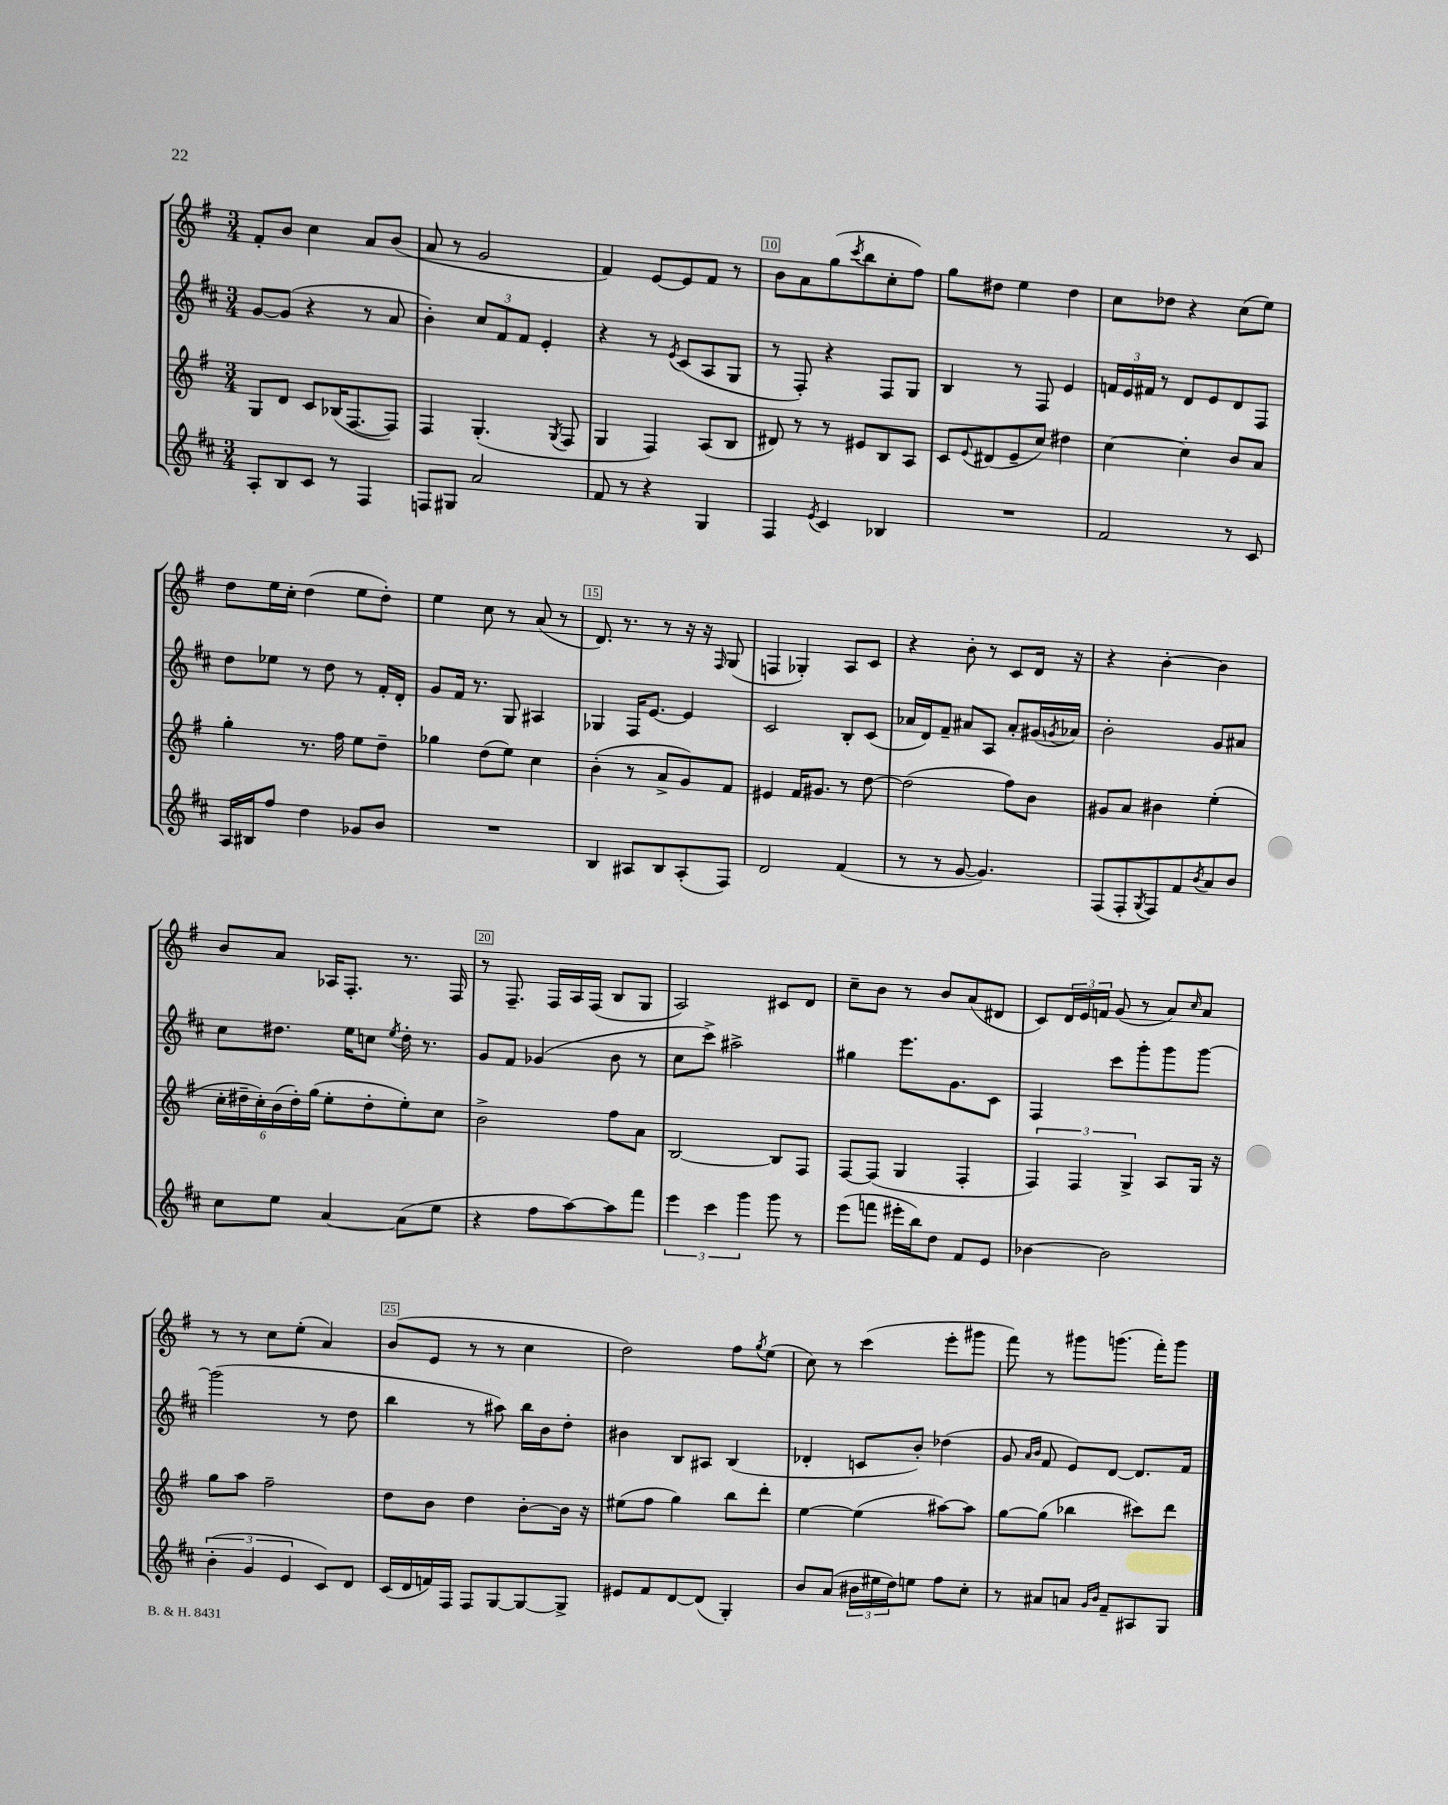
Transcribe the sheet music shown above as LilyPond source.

<<
\new StaffGroup <<
\new Staff = "s0" {
    \clef treble \key g \major \numericTimeSignature \time 3/4
    fis'8-. b'8 c''4 a'8 b'8( |
    a'8 r8 g'2 |
    fis'4) e'8~ e'8 fis'8 r8 |
    b'8 a'8 g''8( \acciaccatura { c'''8 } b''8 c''8-. fis''8) |
    g''8 dis''8 e''4 dis''4 |
    c''8 des''8 r4 c''8( e''8) |
    d''8 e''16 c''16-. d''4( e''8 d''8-.) |
    e''4 c''8 r8 a'8( r8 |
    d'8.) r8. r8 r16 r16 \grace { fis16 } g8( |
    f4 ges4-.) a8 c'8 |
    r4 b'8-. r8 c'8 d'16 r16 |
    r4 b'4~-. b'4 |
    b'8 a'8 aes16 fis8.-. r8. fis16 |
    r8 fis8.-- fis16 a16 fis16( b8 g8 |
    a2) cis'8 d'8 |
    c''8-- b'8 r8 b'8 a'8( dis'8 |
    c'8) \tuplet 3/2 { d'16 e'16 f'16 } g'8( r8 a'8) \grace { c''16 } a'8 |
    r8 r8 c''8 e''8-.( a'4) |
    b'8( e'8 r8 r8 c''4 |
    d''2) fis''8 \acciaccatura { g''8 } e''8( |
    c''8) r8 c'''4( e'''8-. gis'''8 |
    fis'''8) r8 gis'''8 g'''8.( fis'''16-.) g'''8 \bar "|." |
}
\new Staff = "s1" {
    \clef treble \key d \major \numericTimeSignature \time 3/4
    g'8~ g'8( r4 r8 a'8 |
    b'4-.) \tuplet 3/2 { cis''8 fis'8 fis'8 } e'4-. |
    r4 r8 \acciaccatura { e'8 } cis'8( a8 g8 |
    r8 fis8-.) r4 fis8 g8 |
    b4 r8 fis8 e'4 |
    \tuplet 3/2 { f'16 e'16 fis'16 } r8 d'8 e'8 d'8 fis8 |
    d''8 ees''8 r8 d''8 r8 fis'16-. d'16-. |
    g'8 fis'16 r8. g8 ais4 |
    ges4 fis16 e'8.~ e'4 |
    cis'2 b8-. cis'8( |
    aes'16 d'16) fis'8-- ais'8 a8 ais'8-. gis'16( \acciaccatura { g'8 } aes'16) |
    b'2-. g'8 ais'8 |
    cis''8 dis''8. e''16 c''8 \acciaccatura { e''8 } dis''16-. r8. |
    g'8 fis'8 ges'4( b'8 r8 |
    cis''8 cis'''8->) ais''2-> |
    gis''4 e'''8. g'8. cis'8 |
    fis4 cis'''8 g'''8-. g'''8 g'''8~ |
    g'''2( r8 d''8 |
    b''4 r8 ais''8) b''16 b'16 d''8-. |
    bis'4 b8 ais8 b4( |
    des'4-. c'8 b'8-.) des''4( |
    g'8 \grace { a'16 b'16 } fis'8 e'8) d'8~ d'8. fis'16 \bar "|." |
}
\new Staff = "s2" {
    \clef treble \key g \major \numericTimeSignature \time 3/4
    g8 d'8 c'8 bes16( fis8.~ fis8) |
    fis4 g4.-.( \acciaccatura { g8 } fis8 |
    g4 fis4) a8( b8 |
    dis'8) r8 r8 eis'8 b8 a8 |
    c'8 \appoggiatura { e'8 } dis'8( e'8-- c''8) dis''4 |
    c''4~ c''4-. b'8 a'8 |
    g''4-. r8. fis''16 e''8 d''8-- |
    ges''4 d''8( e''8) c''4 |
    b'4-.( r8 a'8-> g'8) fis'8 |
    eis'4 fis'16 gis'8. r8 d''8~ |
    d''2( fis''8) b'8 |
    gis'8 a'8 bis'4 e''4-.( |
    \tuplet 6/4 { c''16-. dis''16-- c''16-.) b'16( dis''16-.) g''16( } e''8-. dis''8-. e''8-.) c''8 |
    b'2-> fis''8 a'8 |
    b2~ b8 fis8 |
    fis8~ fis8( g4 fis4-. |
    \tuplet 3/2 { fis4) fis4 g4-> } a8 g16 r16 |
    g''8 a''8 fis''2-- |
    d''8 b'8 d''4 b'8~-. b'16 r16 |
    eis''8( fis''8 g''4) b''8 d'''8-. |
    e''4~ e''4( ais''8~) ais''8 |
    g''8~ g''8( bes''4 cis'''8) d'''8 \bar "|." |
}
\new Staff = "s3" {
    \clef treble \key d \major \numericTimeSignature \time 3/4
    a8-. b8 cis'8 r8 fis4 |
    f8 gis8 a'2 |
    fis'8 r8 r4 g4 |
    fis4 \acciaccatura { e'8 } cis'4 bes4 |
    R2. |
    fis'2 r8 cis'8 |
    a16 bis16 fis''8 d''4 ges'8 b'8 |
    R2. |
    b4 ais8 b8 ais8-.( fis8) |
    d'2 fis'4( |
    r8 r8 g'8~ g'4.) |
    fis8( fis8-. \acciaccatura { g8 } fis8) fis'8 \acciaccatura { b'8 } a'8 b'8 |
    cis''8 e''8 a'4~ a'8( e''8 |
    r4 fis''8 a''8~) a''8 fis'''8 |
    \tuplet 3/2 { e'''4 cis'''4 g'''4 } g'''8 r8 |
    e'''8( f'''8 eis'''16-. b''16) d''8 fis'8 e'8 |
    bes'4~ bes'2 |
    \tuplet 3/2 { b'4-.( g'4 e'4 } cis'8) d'8 |
    cis'16( d'16 f'16) fis16 fis8 g8~ g8~ g8-> |
    eis'8 fis'8 d'8~ d'8( g4-.) |
    b'8 a'8( \tuplet 3/2 { bis'16 eis''16 d''16) } e''8 fis''8 cis''8-. |
    r8 ais'8 a'8 \grace { g'16 b'16 } fis'8-- ais8 g8 \bar "|." |
}
>>
>>
\layout { \context { \Score currentBarNumber = #7 \override BarNumber.break-visibility = ##(#f #t #t) barNumberVisibility = #(every-nth-bar-number-visible 5) \override BarNumber.stencil = #(make-stencil-boxer 0.1 0.3 ly:text-interface::print) } }
